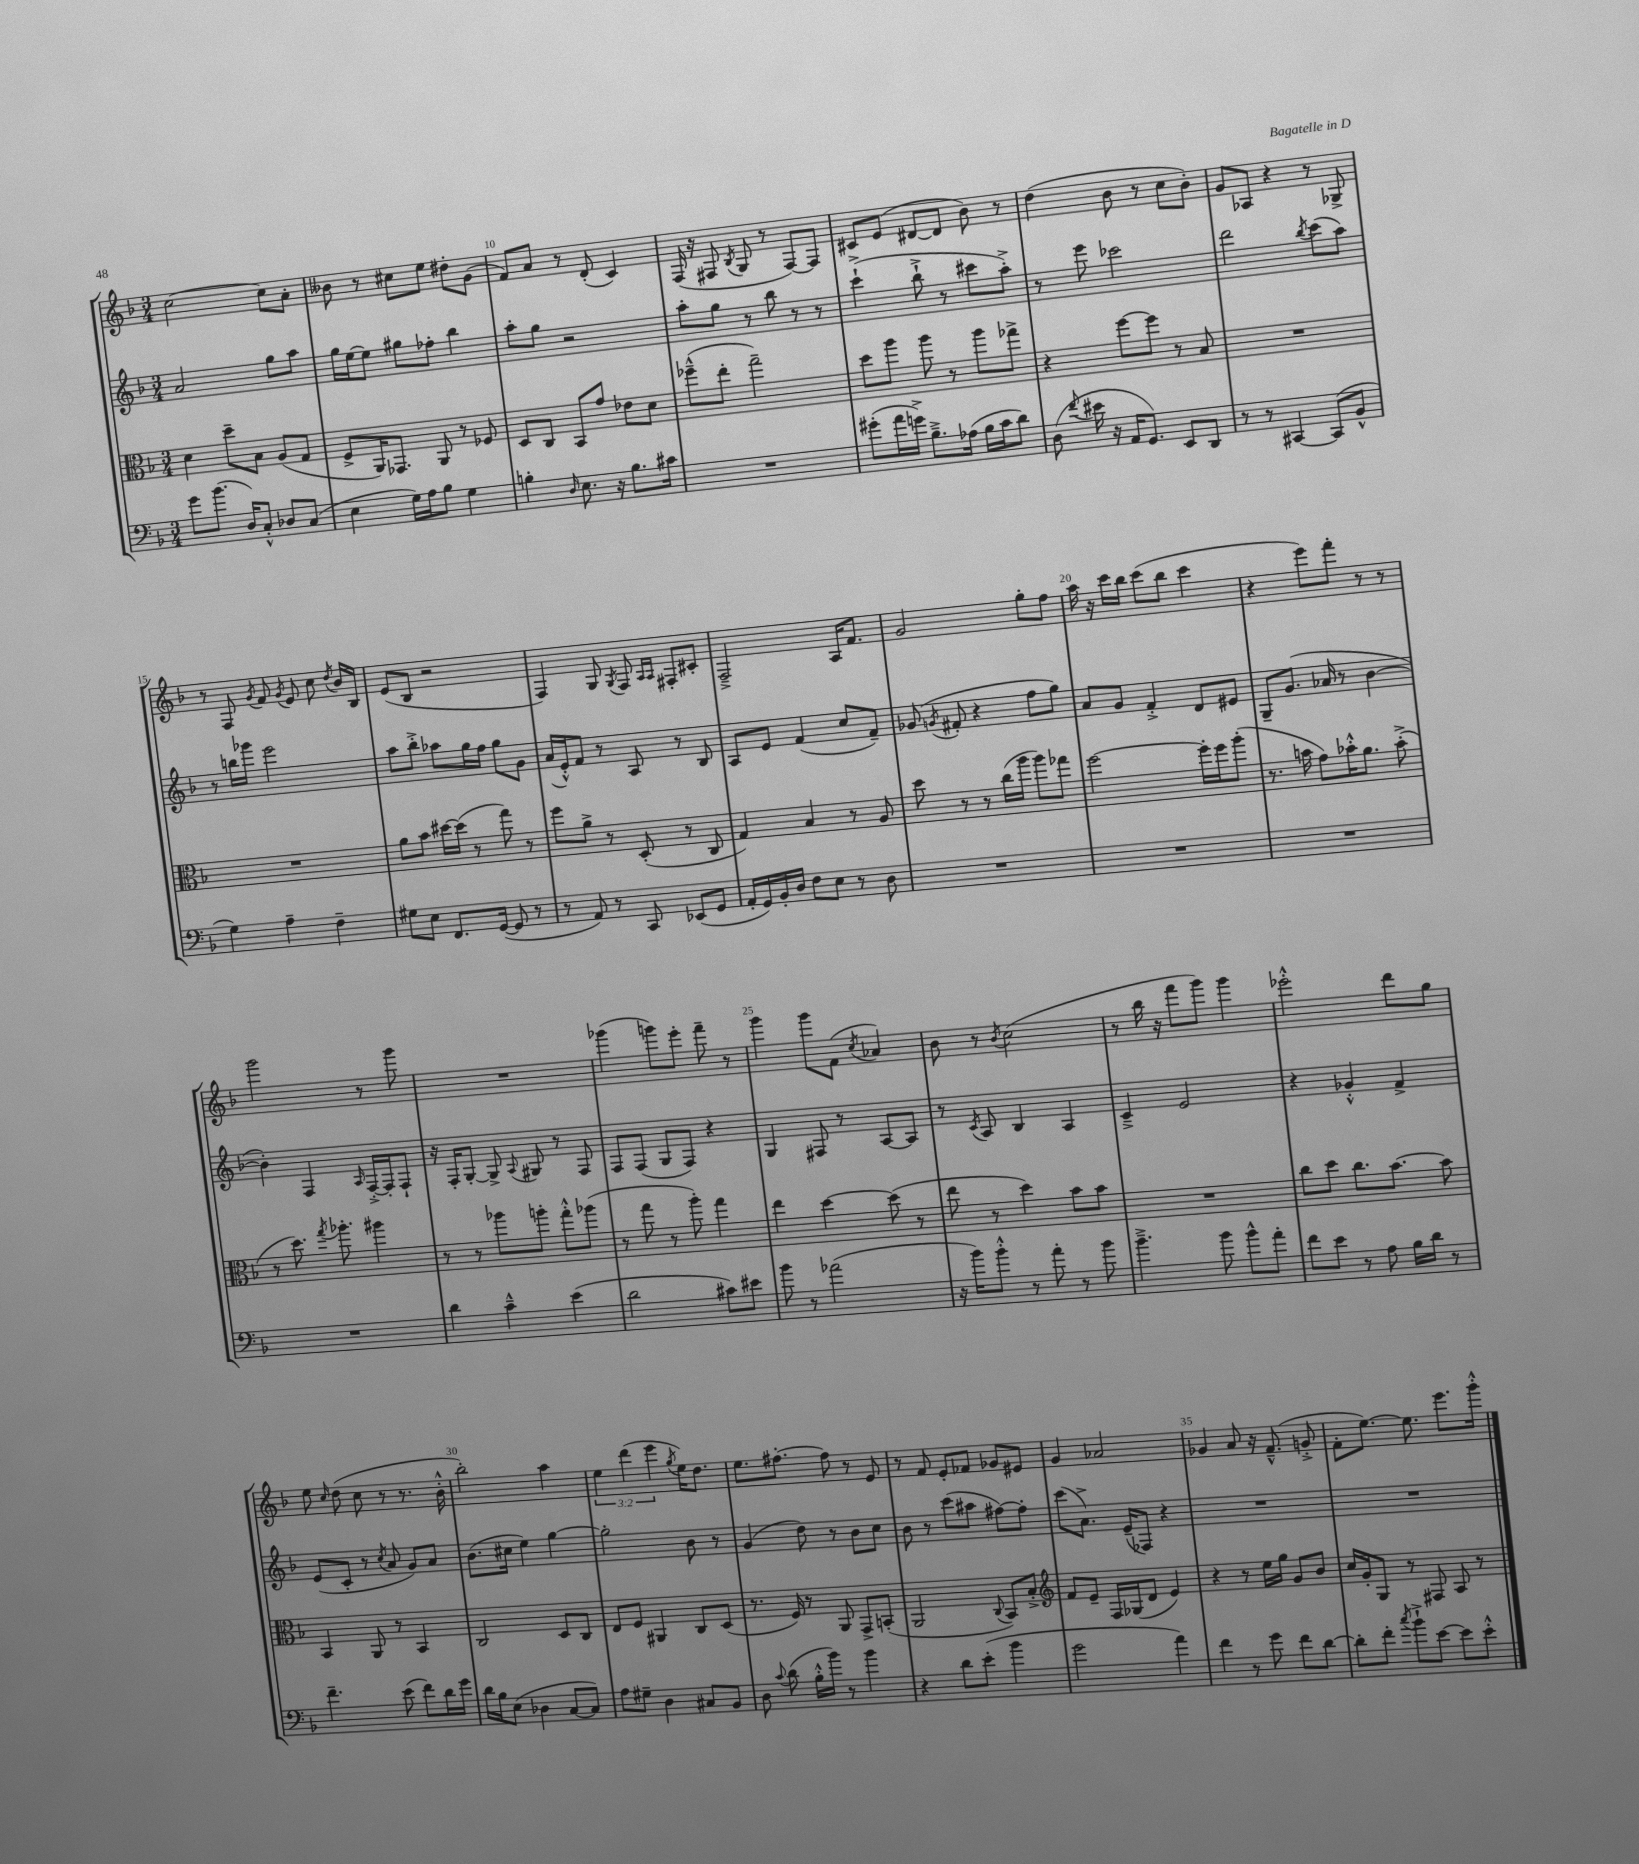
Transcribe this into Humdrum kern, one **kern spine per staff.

**kern	**kern	**kern	**kern
*part4	*part3	*part2	*part1
*staff4	*staff3	*staff2	*staff1
*clefF4	*clefC3	*clefG2	*clefG2
*k[b-]	*k[b-]	*k[b-]	*k[b-]
*M3/4	*M3/4	*M3/4	*M3/4
=8	=8	=8	=8
8g\L	4d\	2a/	[2cc\
(8.b-\J	.	.	.
.	8dd~\L	.	.
16D/KL)	.	.	.
8C'^^/J	8B-\J	.	.
8D-X/L	(8A/L	8gg\L	8cc\L]
(8C/J	8G/J	8aa\J	8a'\J
=9	=9	=9	=9
4E\	8F^/L	16gg\LL	8b--X\
.	.	[16ee\J	.
.	16AA/K)	8ee\J]	8r
.	8.GG-X/J	.	.
16G\LL)	.	8gg#X\L	8cc#X\L
16A\J	.	.	.
8B-\J	8AA/	8ff-X'\J	8ee\J
4G\	8r	4bb-\	8dd#X'\L
.	8F-X/	.	(8g\J
=10	=10	=10	=10
4Bn'\	8D/L	8aa'\L	8f/L)
.	8C/J	8gg\J	8a/J
16qqD/	.	.	.
8.E\	8BB-/L	2r	8r
.	8g/J	.	(8d'/
16r	.	.	.
8.B\L	8e-X\L	.	4c/)
.	8d\J	.	.
16c#X\Jk	.	.	.
=11	=11	=11	=11
2.r	(8ff-X~^^\L	8aa'\L	(16F/
.	.	.	16r
.	8ee'\J	8gg\J	8F#X/
.	.	.	8qB-/
.	2gg~\)	8r	8G/
.	.	8bb-\	8r
.	.	8r	[8F#/L)
.	.	8r	8F#/J]
=12	=12	=12	=12
(8g#X'\L	8dd\L	(4ccc`^\	8c#X/L
16a\L	8aa\J	.	(8e/J
16gn^\JJ)	.	.	.
8.B-~^\L	8aa\	8bb-`^\	[8d#X/L
.	8r	8r	8d#/J]
(16A-X\Jk	.	.	.
16B-\LL	8aa\L	8ccc#X\L	8b-\)
16c\J	.	.	.
8d\J)	8gg-X^\J	8aa'^\J)	8r
=13	=13	=13	=13
(8D\	4r	8r	(4dd\
8qqf/	.	.	.
16e#X\	.	8eee\	.
16r	.	.	.
16AA/KL	[8ff\L	2ccc-X\	8b-\
8.GG/J)	.	.	.
.	8ff\J]	.	8r
8EE/L	8r	.	8cc\L
8DD/J	8B-/	.	8b-'\J)
=14	=14	=14	=14
8r	2.r	2ddd\	8g/L
8r	.	.	8A-X/J
[4CC#X/	.	.	4r
.	.	8qbb-/	.
(8CC#/L]	.	(8ccc\L	8r
8BB-^^/J	.	8aa\J)	8G-X^/
!!LO:LB:g=z
=15	=15	=15	=15
4G\)	2.r	8r	8r
.	.	16bbn\LL	8F/
.	.	16ggg-X\JJ	.
.	.	.	8qg/
4A~\	.	2eee\	8f/
.	.	.	8qg/
.	.	.	8e/
4F~\	.	.	8cc\
.	.	.	8qdd/
.	.	.	16b-/LL
.	.	.	16B-/JJ
=16	=16	=16	=16
8G#X\L	8a\L	8aa\L	(8e/L
8E\J	8b-\J	8bb-'^\J	8B-/J
8.FF/L	[16dd#X\LL	8aa-X\L	2r
.	(16dd#\JJ]	.	.
.	8r	16gg\L	.
([16GG/Jk	.	16ff\JJ	.
8GG/]	8gg\)	8gg\L	.
8r	8r	8g\J	.
=17	=17	=17	=17
8r	8ff\L	(16a/LL	4F/)
.	.	16e'^^/J)	.
8AA/)	8a^\J	8f/J	.
8r	8r	8r	8G/
.	.	.	8qG/
8CC/	(8D'/	8A/	8F/
.	.	.	16qqA/LL
.	.	.	16qqA/JJ
(8EE-X/L	8r	8r	8F#X'/L
8GG/J	8C/	8B-/	8c#X'/J
=18	=18	=18	=18
16AA'/LL	4G/)	8A/L	2F~^/
16GG/)	.	.	.
16BB-'/	.	8e/J	.
16D/JJ	.	.	.
8F\L	4B-/	(4f/	.
8E\J	.	.	.
8r	8r	8cc/L	16A/KL
.	.	.	8.f/J
8D\	8A/	8f~/J)	.
=19	=19	=19	=19
2.r	8dd\	(8g-X/	2g/
.	.	8qgn/	.
.	8r	8f#X'/	.
.	8r	4r	.
.	(16cc\LL	.	.
.	16aa\JJ	.	.
.	8aa\L)	8ff\L	8gg'\L
.	8gg-X\J	8gg\J)	8ff\J
=20	=20	=20	=20
2.r	[2ff\	8a/L	16aa\
.	.	.	16r
.	.	8g/J	16ccc\LL
.	.	.	16bb-\JJ
.	.	4f'^/	(8ccc\L
.	.	.	8bb-\J
.	16ff'\LL]	8d/L	4ccc\
.	16ff\J	.	.
.	(8aa'\J	8e#X/J	.
=21	=21	=21	=21
2.r	8.r	8G~/L	4r
.	.	(8.g/J	.
.	16bn\	.	.
.	8g\L)	.	8eee\L)
.	.	16a-X/	.
.	16b-X'^^\K	8r	8fff'\J
.	8.a\J	.	.
.	.	[4b-\	8r
.	(8b-'^\	.	8r
!!LO:LB:g=z
=22	=22	=22	=22
2.r	8r	4b-'\])	2ggg\
.	8.dd\)	.	.
.	.	4F/	.
.	8qgg/	.	.
.	8.aa-X'\	.	.
.	.	16qqA/	.
.	4aa#X\	[16F'^/LL	8r
.	.	16F'/J]	.
.	.	8F`/J	8ggg\
=23	=23	=23	=23
4d\	8r	16r	2.r
.	.	16F'/KL	.
.	8r	[8G'/J	.
4c~^^\	8aa-X\L	8G^/]	.
.	.	8qqA/	.
.	8aan'\J	8G#X/	.
(4e\	8gg'^^\L	8r	.
.	(8aa-X\J	8F/	.
=24	=24	=24	=24
2d\	8r	8F/L	(4ggg-X\
.	8gg\	(8F/J	.
.	8r	8G/L	8gggn\L)
.	8aa'\)	8F/J)	8eee'\J
8c#X\L)	4gg\	4r	8fff~\
8e#X\J	.	.	8r
=25	=25	=25	=25
8b-\	4ee\	4G/	4ggg\
8r	.	.	.
(2a-X\	[4dd\	8F#X/	8ggg\L
.	.	8r	(8f\J
.	.	.	8qcc/
.	(8dd\]	[8A/L	4a-X/)
.	8r	8A/J]	.
=26	=26	=26	=26
16r	8ee\	8r	8b-\
16b-\KL)	.	.	.
.	.	8qc/	.
8b-'^^\J	8r	8A/	8r
.	.	.	8qb-/
8r	4dd\)	4B-/	(2cc\
8a'\	.	.	.
8r	8b-\L	4A/	.
8b-\	8b-\J	.	.
=27	=27	=27	=27
4.b-~^\	2.r	4c~^/	8r
.	.	.	16bb-\
.	.	.	16r
.	.	2e/	8fff\L
8b-\	.	.	8ggg\J)
8b-^^\L	.	.	4ggg\
8a'\J	.	.	.
=28	=28	=28	=28
8f\L	8cc\L	4r	2eee-X'^^\
8e\J	8dd\J	.	.
8r	8.cc\L	4g-X'^^/	.
8A\	.	.	.
.	[8.b-\J	.	.
16B-\LL	.	4f^/	8ddd\L
16d\JJ	.	.	.
8r	8b-\]	.	8gg\J
!!LO:LB:g=z
=29	=29	=29	=29
4.f~\	4BB-/	(8e/L	8ee\
.	.	.	16qqcc/
.	.	8c'/J	(8dd\
.	8AA/	8r	8cc\
.	.	8qcc/	.
(8e\	8r	8a/	8r
8f\L)	4BB-/	8g/L)	8.r
16d\L	.	8a/J	.
16g\JJ	.	.	16b-'^^\
=30	=30	=30	=30
16d\LL	2C/	(8.b-\L	2bb-'\)
16B-\J	.	.	.
(8E\J	.	.	.
.	.	16cc#X\Jk	.
4D-X\	.	4ee\)	.
[8C/L	8D/L	[4gg\	4aa\
8C/J])	8C/J	.	.
=31	=31	=31	=31
8A\L	8E/L	2gg'\]	6ee\
8G#X~\J	8F/J	.	.
.	.	.	(6ddd\
4D\	4AA#X/	.	.
.	.	.	6eee\
.	.	.	8qgg/
8C#X/L	8C/L	8b-\	16ee\KL)
.	.	.	8.dd\J
8BB-/J	(8D/J	8r	.
=32	=32	=32	=32
8D\	8.r	(4g/	8.ee\L
8qqc/	.	.	.
(8d\	.	.	.
.	16F/)	.	[8.ff#X'\J
16B-'^^\LL	8r	8dd\)	.
16b-\JJ)	.	.	.
8r	8AA/	8r	8ff#\]
4b-\	8GG^/L	8b-\L	8r
.	(8BBn'/J	8cc\J	8e/
=33	=33	=33	=33
4r	2AA/	8b-\	8r
.	.	8r	8f/
8d\L	.	(8ccc\L	8e'/L
(8e'\J	.	8aa#X\J	8f-X/J
.	8qqC/	.	.
4b-\	8BB-/L)	[8ff#X\L)	8g-X/L
.	8B-'^/J	8ff#'\J]	8e#X/J
=34	=34	=34	=34
*	*clefG2	*	*
2g\	8f/L	(8ccc\L	4g/
.	8e~/J	8.a^\J)	.
.	16F/LL	.	2a-X/
.	(16G-X/J	(16e~/KL	.
.	8d/J	8F-X/J)	.
4a\)	4e/)	4r	.
=35	=35	=35	=35
4f\	4r	2.r	4g-X/
8r	8r	.	8a/
8g\	16ee\LL	.	16r
.	16gg\JJ	.	(8.f~^^/
8f\L	8g/L	.	.
[8d\J	8b-/J	.	8gn'^/
=36	=36	=36	=36
8d'\L]	16cc/LL	2.r	8f'\L
.	16g'/J	.	.
8f'\J	8G/J	.	[8.ee\J)
8qcc/	.	.	.
8b-`^\L	8r	.	.
.	.	.	8.ee\]
[8e\J	8F#X/	.	.
8e\L]	8A/	.	8.eee\L
8e'^^\J	8r	.	.
.	.	.	16ggg'^^\Jk
==	==	==	==
*-	*-	*-	*-
